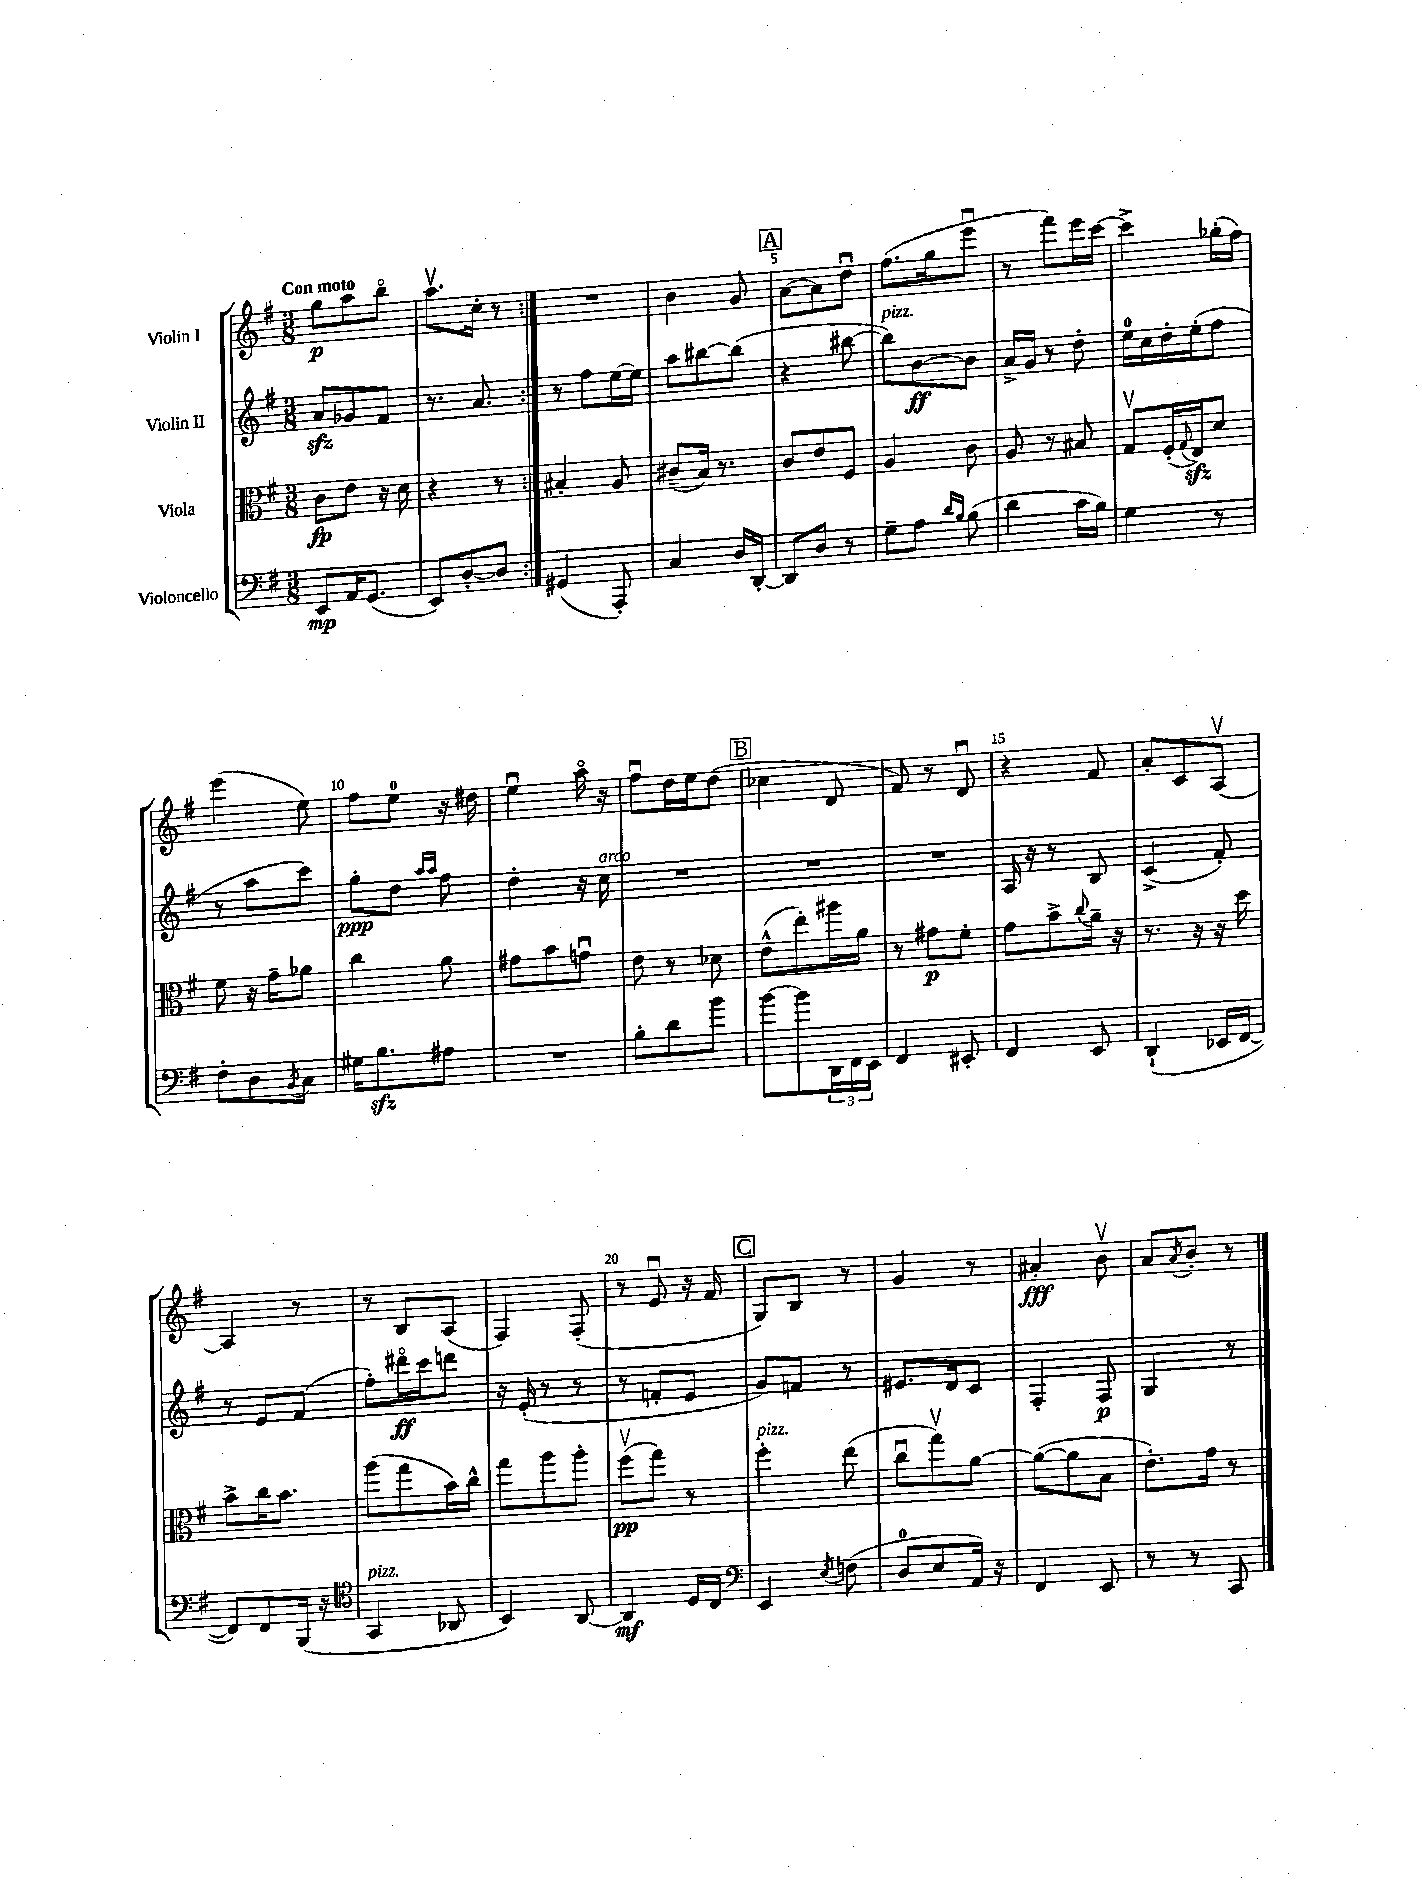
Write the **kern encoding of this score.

**kern	**kern	**kern	**kern
*staff4	*staff3	*staff2	*staff1
*clefF4	*clefC3	*clefG2	*clefG2
*k[f#]	*k[f#]	*k[f#]	*k[f#]
*M3/8	*M3/8	*M3/8	*M3/8
8EE/L	8c\L	8a/L	8gg\L
16AA/K	8e\J	8g-/	8aa\
(8.GG/J	.	.	.
.	16r	8f#/J	8bbo\J
.	16d\	.	.
=	=	=	=
8EE/L)	4r	8.r	8.aav\L
[8D'/	.	.	.
.	.	8.a/	16cc'\Jk
8D/]J	8r	.	8r
=:|!	=:|!	=:|!	=:|!
(4GG#/	4B#'/	8r	4.r
.	.	8ff#\L	.
8AAA'/)	8A/	[16ee\L	.
.	.	16ee\]JJ	.
=	=	=	=
4C/	(8c#~/L	8aa\L	4b\
.	16B/Jk)	[8bb#\	.
.	8.r	.	.
16D/LL	.	(8bb#\]J	8g/
[16DD'/JJ	.	.	.
=	=	=	=
8DD/]L	8c/L	4r	[8a\L
8D/J	8e/	.	8a\]
8r	8F#/J	[8bb#\	8ddu\J
=	=	=	=
8G~\L	4A/	8bb#\]L)	(8.ff#\L
8A\J	.	[8b\	.
.	.	.	16gg\k
16qqd/LL	.	.	.
16qqB/JJ	.	.	.
(8B\	8c\	8b\]J	8eeeu\J
=	=	=	=
4d\	8A/	16a^/LL	8r
.	.	16g/JJ	.
.	8r	8r	8fff#\L)
16c\LL	8B#/	8dd'\	16eee\L
16B\JJ)	.	.	[16ccc\JJ
=	=	=	=
4G\	8Gv/L	16ee\LL	4ccc^\]
.	.	16cc\	.
.	(16F#'/L	16dd'\	.
.	8qqG/	.	.
.	16E/J)	(16ee'\J	.
8r	8d/J	8ff#\J	(16gg-'\LL
.	.	.	16ff#\JJ)
=	=	=	=
8F#'\L	8f#\	8r	(4eee\
8D\	16r	8aa\L	.
.	16g~\LK	.	.
8qBB/	.	.	.
8C\J	8a-\J	8ccc\J)	8ee\)
=	=	=	=
16G#\LK	4cc\	8gg'\L	8ff#\L
8.B\	.	.	.
.	.	8dd\J	8ee\J
.	.	16qqaa/LL	.
.	.	16qqaa/JJ	.
8A#\J	8a\	8ff#\	16r
.	.	.	16dd#\
=	=	=	=
4.r	8g#\L	4dd'\	4eeu\
.	8b\	.	.
.	8gu\J	16r	16aao\
.	.	16cc\	16r
=	=	=	=
8B'\L	8e\	4.r	8ff#u\L
8d\	8r	.	16dd\L
.	.	.	16ee\J
8b\J	8d-\	.	(8dd\J
=	=	=	=
[8b\L	(8e^^\L	4.r	4cc-\
8b\]	8ee'\)	.	.
24DD\L	16aa#\L	.	8d/
24FF#\	.	.	.
.	16a\JJ	.	.
24EE\JJ	.	.	.
=	=	=	=
4FF#/	8r	4.r	8f#/)
.	8g#\L	.	8r
8EE#'/	8f#'\J	.	8du/
=	=	=	=
4FF#/	8g\L	16A/	4r
.	.	16r	.
.	8b^\	8r	.
.	8qqcc/	.	.
8EE/	16a~\Jk	8B/	8f#/
.	16r	.	.
=	=	=	=
(4DD`/	8.r	(4c^/	8a'/L
.	.	.	8c/
.	16r	.	.
16EE-/LL	16r	8f#'/)	[8Av/J
[16FF#/JJ	16dd\	.	.
=	=	=	=
8FF#/]L)	8b^\L	8r	4A/]
8FF#/	16cc\K	8e/L	.
.	8.b\J	.	.
(16BBB/Jk	.	(8f#/J	8r
16r	.	.	.
=	=	=	=
*clefC4	*	*	*
4GG/	(8aa\L	8ff#'\L)	8r
.	8gg\	16ddd#o\L	8B/L
.	.	16ccc\J	.
8AA-/	16b\L)	8ddd\J	(8A/J
.	16cc^^\JJ	.	.
=	=	=	=
4BB/)	8gg\L	16r	4F#/)
.	.	(16e'/	.
.	8aa\	8r	.
[8AA/	8aa'\J	8r	(8F#'/
=	=	=	=
4AA/]	(8ff#v\L	8r	8r
.	8gg\J)	8f'/L	8eu/
16D/LL	8r	8e/J	16r
16C/JJ	.	.	16f#/
=	=	=	=
*clefF4	*	*	*
4EE/	4ff#'\	8g/L)	8G/L)
.	.	8f/J	8B/J
8qE/	.	.	.
(8F\	(8ee\	8r	8r
=	=	=	=
8D/L	8ccu\L	8.e#/L	4g/
8E/	8ggv\)	.	.
.	.	16d/k	.
16AA/Jk)	[8a\J	8c/J	8r
16r	.	.	.
=	=	=	=
4FF#/	(8a\_L	4F#'/	4a#'/
.	8a\]	.	.
8EE/	8B\J	8F#/	8bv\
=	=	=	=
8r	8.e'\L)	4G/	8a/L
.	.	.	8qa/
8r	.	.	8b'/J
.	16g\Jk	.	.
8CC/	8r	8r	8r
==	==	==	==
*-	*-	*-	*-
